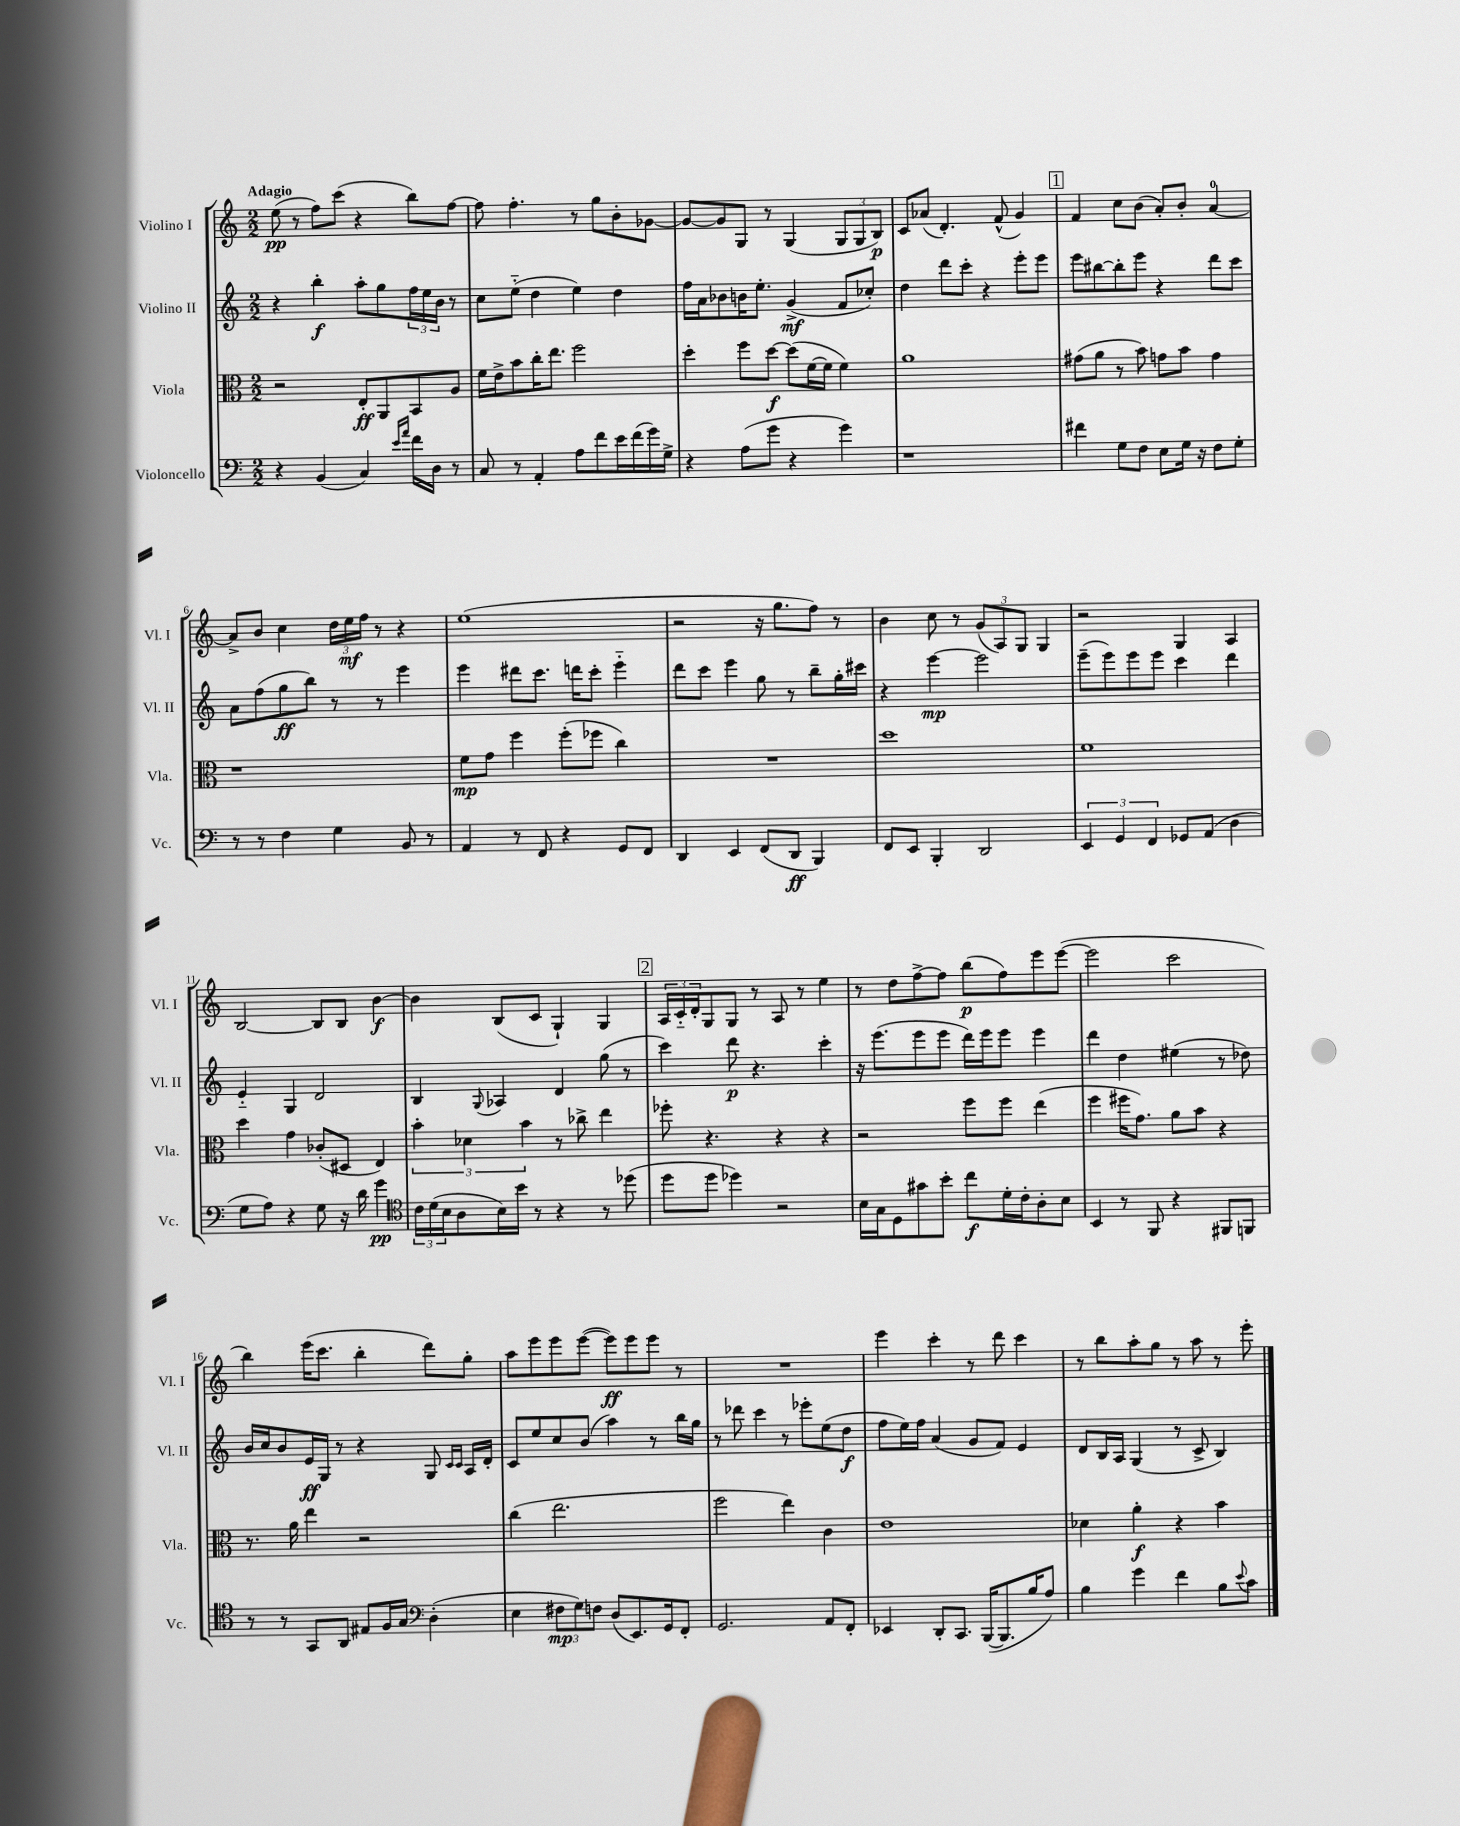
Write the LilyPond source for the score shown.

<<
\new StaffGroup <<
\new Staff = "s0" \with { instrumentName = "Violino I" shortInstrumentName = "Vl. I" } {
    \clef treble \key c \major \numericTimeSignature \time 2/2 \tempo "Adagio"
    e''8\pp( r8 f''8) c'''8( r4 b''8) f''8~ |
    f''8 f''4.-. r8 g''8 b'8-. ges'8~ |
    ges'8~ ges'8 g8 r8 g4( \tuplet 3/2 { g8 g8 b8\p) } |
    c'8 aes'8( d'4.-.) f'8-^( g'4) |
    \mark \markup { \box "1" } f'4 c''8 b'8( a'8-.) b'8-. a'4-0~ |
    a'8-> b'8 c''4 \tuplet 3/2 { d''16 e''16\mf f''16 } r8 r4 |
    e''1( |
    r2 r16 g''8. f''8) r8 |
    b'4 c''8 r8 \tuplet 3/2 { g'8( a8) g8 } g4 |
    r2 g4 a4 |
    b2~ b8 b8 b'4~\f |
    b'4 b8( c'8 g4-!) g4 |
    \mark \markup { \box "2" } \tuplet 3/2 { a16 c'16-_ d'16-. } g8 g8 r8 a8 r8 e''4 |
    r8 d''8 f''8~-> f''8 b''8\p( f''8) e'''8 e'''8~( |
    e'''2 c'''2 |
    b''4) e'''16( c'''8. b''4-. d'''8) g''8-. |
    a''8 e'''8 e'''8 e'''8~( e'''8\ff) e'''8 e'''8 r8 |
    R1 |
    e'''4 c'''4-. r8 d'''8 c'''4 |
    r8 b''8 a''8-. g''8 r8 a''8 r8 e'''8-. \bar "|." |
}
\new Staff = "s1" \with { instrumentName = "Violino II" shortInstrumentName = "Vl. II" } {
    \clef treble \key c \major \numericTimeSignature \time 2/2
    r4 b''4-.\f a''8-. g''8 \tuplet 3/2 { f''16 e''16 b'16 } r8 |
    c''8 e''8-_( d''4 e''4) d''4 |
    f''16 a'16 bes'8 b'16 e''8.-. g'4->\mf( f'8 ces''8-.) |
    d''4 d'''8 c'''8-. r4 e'''8-. e'''8 |
    \mark \markup { \box "1" } e'''8 bis''8~ bis''8-. e'''8 r4 d'''8 c'''8 |
    a'8 f''8( g''8\ff b''8) r8 r8 e'''4 |
    e'''4 dis'''8 c'''8. d'''16 c'''8-. e'''4-_ |
    d'''8 c'''8 e'''4 g''8 r8 b''8-- g''16-. cis'''16 |
    r4 e'''4~\mp e'''2 |
    e'''8--( e'''8) e'''8 e'''8 c'''4 d'''4 |
    e'4-_ g4 d'2 |
    b4 \appoggiatura { g8 } aes4 d'4 g''8( r8 |
    \mark \markup { \box "2" } c'''4) d'''8\p r4. c'''4-. |
    r16 e'''8.( e'''8 e'''8 d'''16) e'''16 e'''8 e'''4 |
    d'''4 d''4 eis''4( r8 des''8) |
    b'16 c''16 b'8 e'16\ff g16 r8 r4 g8 \grace { c'16 c'16 } a16 d'16-. |
    c'8 e''8 c''8 b'8( a''4) r8 b''16 g''16 |
    r8 des'''8 c'''4 r8 ees'''8-. e''8( d''8\f |
    f''8 e''16) f''16 a'4( g'8 f'8) e'4 |
    d'8 b16 a16 g4( r8 c'8-> b4) \bar "|." |
}
\new Staff = "s2" \with { instrumentName = "Viola" shortInstrumentName = "Vla." } {
    \clef alto \key c \major \numericTimeSignature \time 2/2
    r2 e8-.\ff a,8 b,8 a8 |
    f'16 e'16-> b'8 c''16-. e''8. f''2 |
    d''4-. f''8 d''8~\f d''8( f'16~ f'16 f'4) |
    a'1 |
    \mark \markup { \box "1" } gis'8( a'8 r8 b'8) g'8 b'8 g'4 |
    r1 |
    f'8\mp g'8 f''4 f''8-.( fes''8 c''4) |
    R1 |
    d''1 |
    f'1 |
    d''4 g'4 ces'8-.( dis8 e4) |
    \tuplet 3/2 { b'4-. des'4 b'4 } r8 ces''8-> e''4 |
    \mark \markup { \box "2" } fes''8-. r4. r4 r4 |
    r2 f''8 f''8 e''4( |
    f''4 fis''16 g'8.) a'8 b'8 r4 |
    r8. a'16 e''4 r2 |
    c''4( e''2. |
    f''2 e''4) c'4 |
    e'1 |
    des'4 a'4-.\f r4 b'4 \bar "|." |
}
\new Staff = "s3" \with { instrumentName = "Violoncello" shortInstrumentName = "Vc." } {
    \clef bass \key c \major \numericTimeSignature \time 2/2
    r4 b,4( c4) \grace { e'16 a'16 } f'16 d16 r8 |
    c8 r8 a,4-. a8 f'8 e'16 f'16( g'16) g16-> |
    r4 a8( g'8 r4 g'4) |
    r1 |
    \mark \markup { \box "1" } fis'4 g8 f8 e8 g16 r16 f8 g8-. |
    r8 r8 f4 g4 b,8 r8 |
    a,4 r8 f,8 r4 g,8 f,8 |
    d,4 e,4 f,8( d,8\ff b,,4) |
    f,8 e,8 b,,4-. d,2 |
    \tuplet 3/2 { e,4 g,4 f,4 } ges,8 a,8( d4 |
    g8 a8) r4 g8 r16 d'16 g'4\pp |
    \clef tenor \tuplet 3/2 { c'16 d'16( b16 } a8 b16) b'16 r8 r4 r8 des''8( |
    \mark \markup { \box "2" } d''8 d''8 des''4) r2 |
    b16 g16 d8 gis'8 b'8-. c''8\f d'16-. c'16-. a8-. b8 |
    b,4 r8 f,8 r4 fis,8 f,8 |
    r8 r8 g,8 a,8 eis8 f16 g16 \clef bass d4-.( |
    e4 \tuplet 3/2 { fis8\mp g8) f8 } d8( e,8.) g,16 f,8-. |
    g,2. a,8 f,8-. |
    ees,4 d,8-. c,8. b,,16~( b,,8. b16 a8) |
    b4 g'4 f'4 b8 \appoggiatura { e'8 } c'8 \bar "|." |
}
>>
>>
